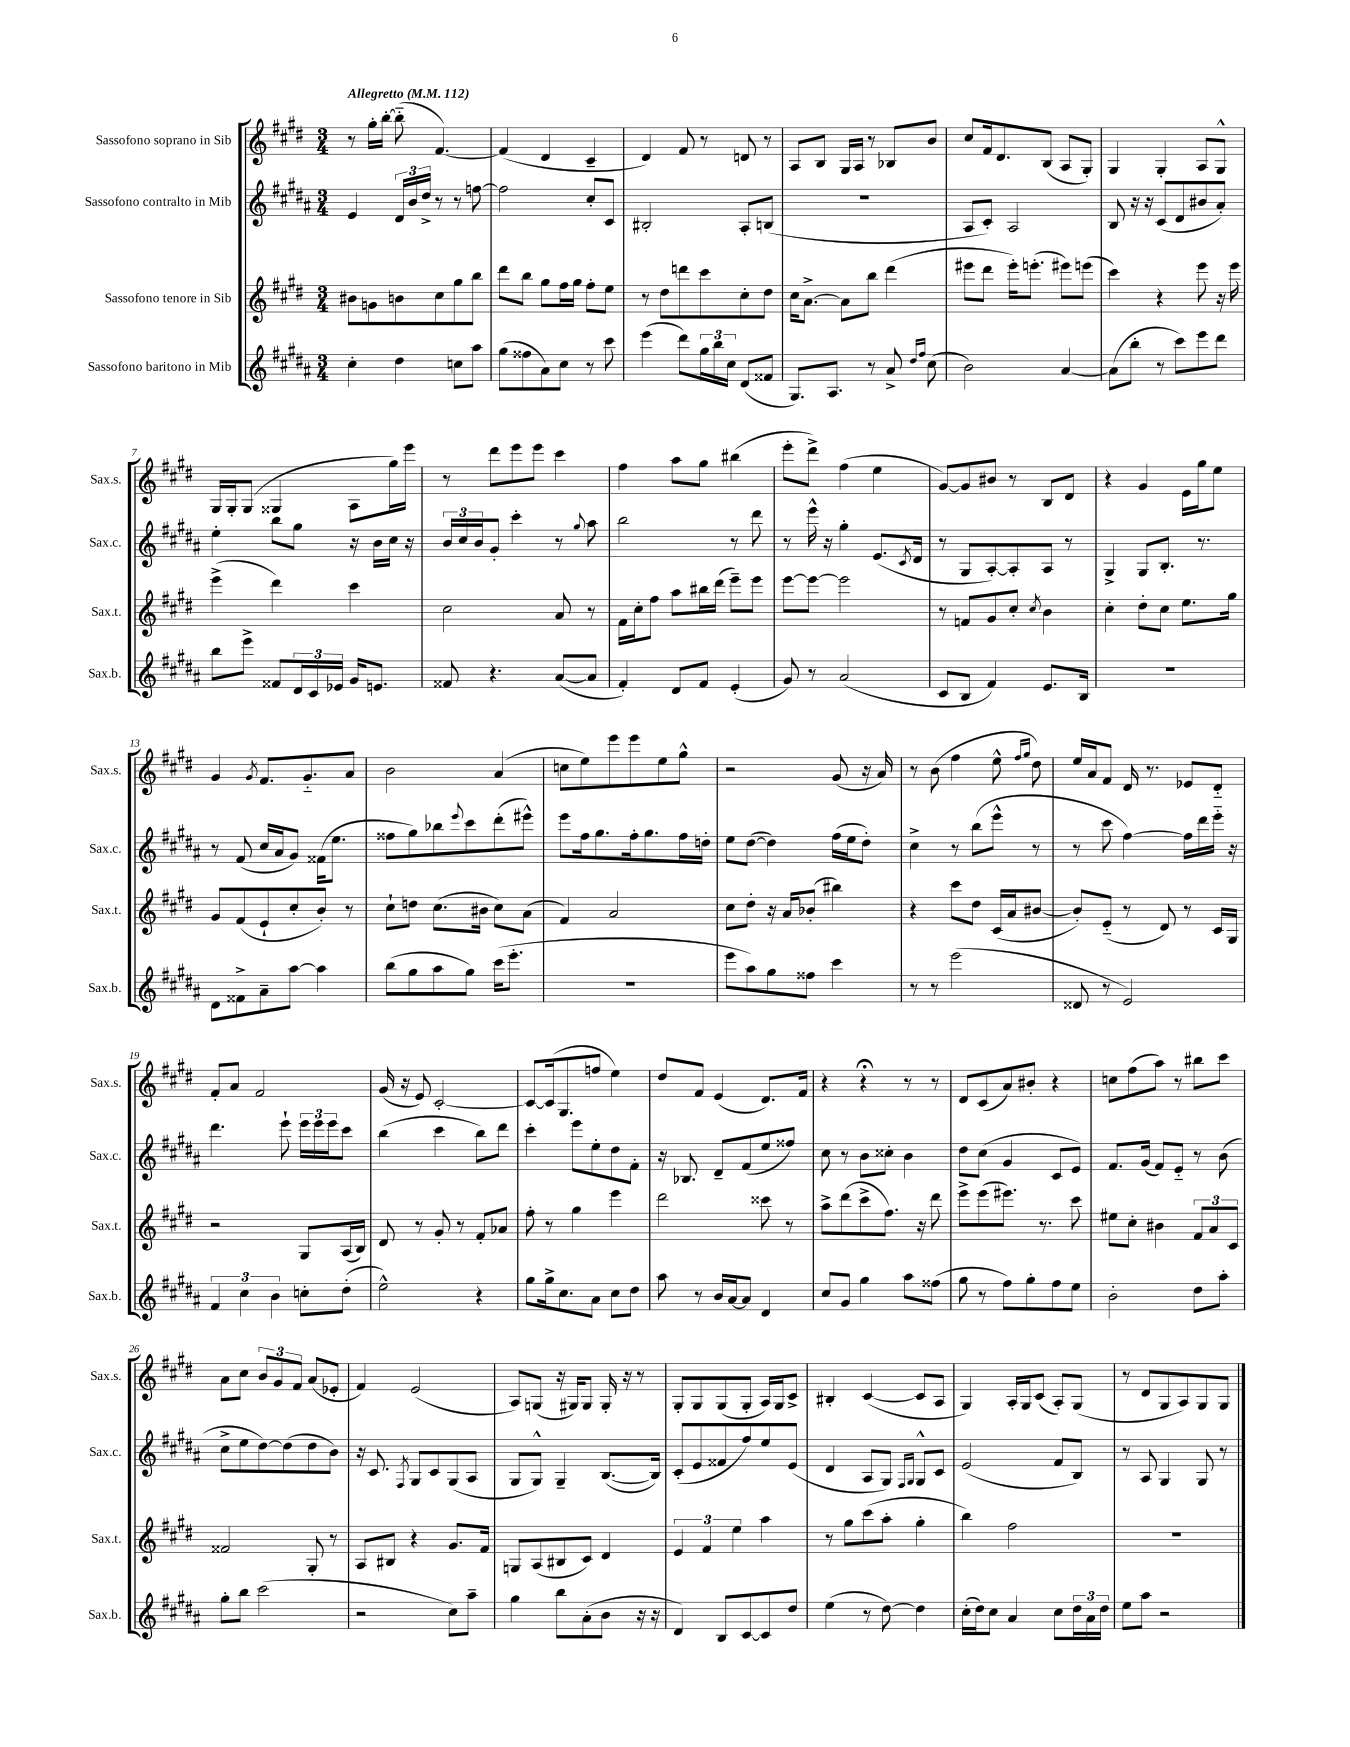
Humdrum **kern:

**kern	**kern	**kern	**kern
*staff4	*staff3	*staff2	*staff1
*clefG2	*clefG2	*clefG2	*clefG2
*k[f#c#g#d#a#]	*k[f#c#g#d#]	*k[f#c#g#d#a#]	*k[f#c#g#d#]
*M3/4	*M3/4	*M3/4	*M3/4
*MM112	*MM112	*MM112	*MM112
4cc#'	8b#	4e	8r
.	8g	.	16gg#'
.	.	.	[16bb'
4dd#	8b	24d#	(8bb'~]
.	.	24b	.
.	.	24dd#^	.
.	8cc#	8r	[4.f#)
8cc	8gg#	8r	.
8aa#	8bb	[8ff	.
=	=	=	=
(8gg#	8ddd#	2ff]	(4f#]
8ff##	8bb	.	.
8a#)	8gg#	.	4d#
8cc#	16ff#	.	.
.	16gg#	.	.
8r	8ff#'	8cc#'	4c#~
8ccc#	8ee	8c#	.
=	=	=	=
(4eee	8r	2B#'	4d#)
.	8dd#	.	.
8ddd#)	8ddd	.	8f#
24gg#	8ccc#	.	8r
24bb	.	.	.
24cc#	.	.	.
(8d#	8cc#'	8A#'	8d
8f##	8dd#	(8B	8r
=	=	=	=
8.G#)	16cc#	2.r	8A
.	[8.a^	.	.
.	.	.	8B
8.A#	.	.	.
.	8a]	.	16G#
.	.	.	16A
8r	8bb	.	8r
8a#^	(4ddd#	.	8B-
16qqdd#	.	.	.
16qqff#	.	.	.
(8cc#	.	.	8b
=	=	=	=
2b)	8eee#	8A#	8cc#
.	8ddd#	8c#')	16f#
.	.	.	8.d#
.	16eee#')	2A#	.
.	(8.eee'	.	.
.	.	.	(8B
[4a#	8eee#)	.	8A
.	(8eee	.	8G#')
=	=	=	=
(8a#]	4ccc#)	8B	4G#
8bb'	.	16r	.
.	.	16r	.
8r	4r	(8c#	4G#'
8ccc#)	.	8d#	.
8eee	8eee	8b#	8A
8ddd#	16r	8a#')	8G#^^
.	16eee	.	.
=	=	=	=
8bb	(4eee^	4ee'	16G#
.	.	.	16G#'
8eee^	.	.	(8G#
8f##	4ddd#)	8bb	4G##
24d#	.	8gg#	.
24c#	.	.	.
24e-	.	.	.
16g#	4ccc#	16r	8A
8.e	.	16b	.
.	.	16cc#	16gg#)
.	.	16r	16eee
=	=	=	=
8f##	2cc#	24b	8r
.	.	24cc#	.
.	.	24b	.
4.r	.	8g#'	8ddd#
.	.	4ccc#'	8eee
.	.	.	8eee
([8a#	8a	8r	4ccc#
.	.	8qqgg#	.
8a#]	8r	8aa#	.
=	=	=	=
4f#')	16f#	2bb	4ff#
.	16cc#'	.	.
.	8ff#	.	.
8d#	8aa	.	8aa
8f#	16bb#	.	8gg#
.	(16ddd#	.	.
(4e'	8eee~)	8r	(4bb#
.	8eee	8ddd#	.
=	=	=	=
8g#)	[8eee	8r	8eee'
8r	8eee_	16eee^^	8ddd#^)
.	.	16r	.
(2a#	2eee]	4gg#'	(4ff#
.	.	(8.e	4ee
.	.	8qc#	.
.	.	16d#	.
=	=	=	=
8c#	8r	8r	[8g#)
8B	8f	8G#	8g#]
4f#)	8g#	[8A#')	8b#
.	8cc#'	8A#']	8r
.	8qcc#	.	.
8.e	4b	8A#	8B
.	.	8r	8d#
16B	.	.	.
=	=	=	=
2.r	4cc#'	4G#^	4r
.	8dd#'	8G#	4g#
.	8cc#	8.B'	.
.	8.ee	.	16e
.	.	8.r	16gg#
.	.	.	8ee
.	16gg#	.	.
=	=	=	=
8d#	8g#	8r	4g#
8f##^	(8f#	(8f#	.
.	.	.	8qg#
8a#~	8e`	16cc#	8.f#
.	.	16a#	.
[8aa#	8cc#'	8g#)	.
.	.	.	8.g#'~
4aa#]	8b')	(16f##	.
.	.	8.ee	.
.	8r	.	8a
=	=	=	=
(8bb	8cc#`	8ff##	2b
8gg#	8dd	8gg#)	.
8aa#	(8.cc#	8bb-	.
.	.	8qqeee	.
8gg#)	.	8ccc#	.
.	16b#	.	.
(16ccc#	8cc#)	(8ddd#'	(4a
8.eee'	.	.	.
.	(8a	8eee#^^)	.
=	=	=	=
2.r	4f#)	8eee	8cc
.	.	16ff#	8ee)
.	.	8.gg#	.
.	2a	.	8eee
.	.	16ff#'	8eee
.	.	8.gg#	.
.	.	.	8ee
.	.	16ff#	8gg#^^
.	.	16dd'	.
=	=	=	=
8eee	8cc#	8ee	2r
8aa#)	8dd#'	([8dd#	.
8gg#	16r	4dd#])	.
.	16a	.	.
8ff##	(8b-'	.	.
4ccc#	4bb#)	(16ff#	(8g#
.	.	16ee	.
.	.	8dd#')	16r
.	.	.	16a)
=	=	=	=
8r	4r	4cc#^	8r
8r	.	.	(8b
(2eee	8ccc#	8r	4ff#
.	8dd#	(8bb	.
.	(16c#	8eee^^	8ee^^
.	16a	.	.
.	.	.	16qqff#
.	.	.	16qqgg#
.	[8b#	8r	8dd#)
=	=	=	=
8d##	8b#'])	8r	16ee
.	.	.	16a
8r	(8e'~	8ccc#	8f#
2e)	8r	[4ff#)	16d#
.	.	.	8.r
.	8d#)	.	.
.	8r	16ff#]	8e-
.	.	16ddd#	.
.	16c#	16eee'~	8d#'~
.	16G#	16r	.
=	=	=	=
6f#	2r	4.ddd#	8f#'
.	.	.	8a
6cc#	.	.	.
.	.	.	2f#
6b	.	.	.
.	.	8eee`	.
8cc'	8G#	24eee	.
.	.	24eee	.
.	.	24eee	.
(8dd#'	(16A	8ccc#	.
.	16B)	.	.
=	=	=	=
2ee^^)	8d#	(4bb	(16g#
.	.	.	16r
.	8r	.	8e)
.	8g#'	4ccc#	[2c#'
.	8r	.	.
4r	8f#'	8bb)	.
.	8a-	8ddd#	.
=	=	=	=
8gg#	8ff#'	4ccc#'	8c#_
16gg#^	8r	.	(16c#]
8.cc#	.	.	8.G#
.	4gg#	8eee	.
8a#	.	8ee'	8ff
8cc#	4eee	8dd#	4ee)
8dd#	.	8f#'	.
=	=	=	=
8aa#	2ddd#	16r	8dd#
.	.	8.B-	.
8r	.	.	8f#
16b	.	8d#~	(4e
[16a#	.	.	.
8a#]	.	(8f#	.
4d#	8ccc##	8ee	8.d#)
.	8r	8ff##)	.
.	.	.	16f#
=	=	=	=
8cc#	8aa^	8cc#	4r
8g#	(8ddd#	8r	.
4gg#	8ccc#^	8b	4r;
.	8.ff#)	8cc##'	.
8aa#	.	4b	8r
.	16r	.	.
(8ff##	8ddd#	.	8r
=	=	=	=
8gg#	8eee^	8dd#	8d#
8r	(8eee	(8cc#	(8c#
8ff#)	8.eee#)	4g#	8a)
8gg#'	.	.	8b#'
.	8.r	.	.
8ff#	.	8c#	4r
8ee	8ccc#	8e)	.
=	=	=	=
2b'	8ee#	8.f#	8cc
.	8cc#'	.	(8ff#
.	.	(16g#	.
.	4b#	8f#)	8aa)
.	.	8e'~	8r
8dd#	12f#	8r	8bb#
.	12a	.	.
8aa#'	.	(8b	8ccc#
.	12c#	.	.
=	=	=	=
8gg#'	2f##	8cc#^	8a
8bb	.	8ee	8cc#
(2ccc#	.	[8dd#)	12b
.	.	.	12g#
.	.	(8dd#]	.
.	.	.	12f#
.	8G#'	8dd#	(8a
.	8r	8b)	8e-'
=	=	=	=
2r	8A	16r	4f#)
.	.	8.c#	.
.	8B#	.	.
.	.	8qF#	.
.	4r	8G#	(2e
.	.	8c#	.
8cc#)	8.g#	(8G#	.
8aa#~	.	8A#	.
.	16f#	.	.
=	=	=	=
4gg#	8G	8G#	8A)
.	(8A	8G#^^)	(8G
8bb	8B#	4G#~	16r
.	.	.	16G#)
(8a#'	8c#)	.	8G#
8b	4d#	([8.B	16G#'
.	.	.	16r
16r	.	.	8r
16r	.	16B])	.
=	=	=	=
4d#)	6e	(8c#'	8G#'
.	.	8e	8G#
.	6f#	.	.
8B	.	8f##	(8G#
.	6ee	.	.
[8c#	.	8ff#)	8G#'
8c#]	4aa	8ee	16A)
.	.	.	16G#
8dd#	.	(8e	8c#^
=	=	=	=
(4ee	8r	4d#	4B#'
.	8gg#	.	.
8r	(8ccc#	8A#	([4c#
[8dd#)	8aa'	8G#)	.
.	.	16qqF#	.
.	.	16qqG#	.
4dd#]	4gg#'	8G#^^	8c#]
.	.	8c#	8A
=	=	=	=
(16cc#'	4bb)	(2e	4G#)
16dd#)	.	.	.
8cc#	.	.	.
4a#	2ff#	.	16A'
.	.	.	16G#
.	.	.	(8c#
8cc#	.	8f#	8A')
24dd#	.	8B)	(8G#
24a#	.	.	.
24dd#	.	.	.
=	=	=	=
8ee	2.r	8r	8r
8aa#	.	8A#	8d#
2r	.	4G#	8G#
.	.	.	8A)
.	.	8G#	8G#
.	.	8r	8G#
==	==	==	==
*-	*-	*-	*-
